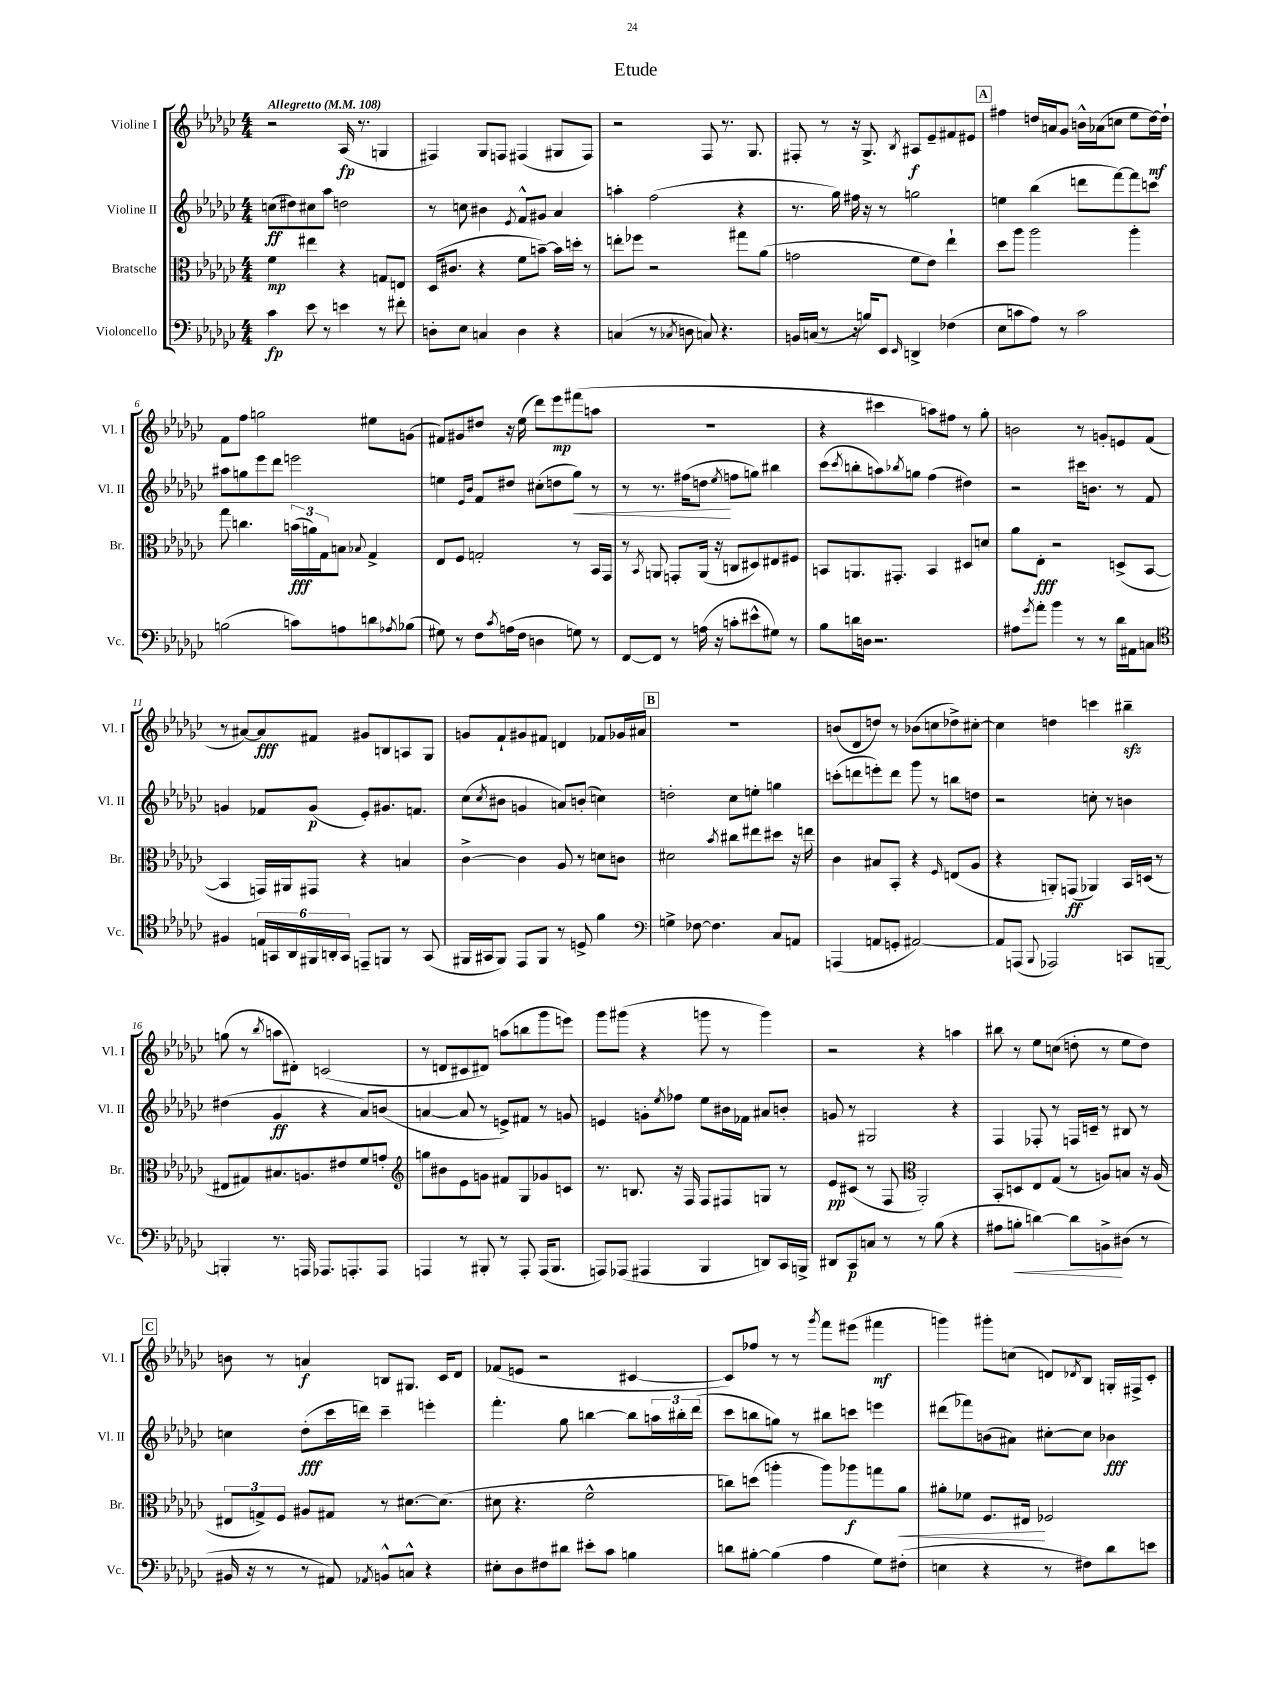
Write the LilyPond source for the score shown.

\header { title = "Etude" }
<<
\new StaffGroup <<
\new Staff = "s0" \with { instrumentName = "Violine I" shortInstrumentName = "Vl. I" } {
    \clef treble \key ges \major \numericTimeSignature \time 4/4 \tempo "Allegretto" 4 = 108
    r2 aes16\fp( r8. g4 |
    fis4) ges8 f8 fis4( gis8 fis8) |
    r2 f8 r8. ges8. |
    fis8-. r8 r16 ges8.-> \acciaccatura { bes8 } ais8\f ees'8-- fis'8 eis'8 |
    \mark \markup { \box "A" } fis''4 d''16 a'16 ges'8 b'16-^ aes'16( c''8 ees''8 d''16~\mf) d''16-! |
    f'8 f''8 g''2 eis''8 g'8( |
    fis'8) gis'8 dis''8 r16 ees''16( des'''8) ees'''8\mp fis'''8( a''8 |
    R1 |
    r4 cis'''4 a''8) fis''8 r8 ges''8-. |
    b'2 r8 g'8-. e'8 f'8( |
    r8 ais'8~) ais'8\fff fis'8 gis'8 b8 a8 ges8 |
    g'8 f'8-! gis'8 fis'8 d'4 fes'8 ges'16 ais'16 |
    \mark \markup { \box "B" } R1 |
    b'8( des'8 d''8) r8 bes'8( c''8 des''8->) cis''8~-. |
    cis''4 d''4 c'''4 bis''4--\sfz |
    g''8( r8 \acciaccatura { bes''8 } a''8 dis'8-.) c'2( |
    r8 d'8 cis'8 dis'8) a''8( b''8 ges'''8 e'''8) |
    ges'''8 gis'''8( r4 g'''8 r8 g'''4) |
    r2 r4 a''4 |
    bis''8 r8 ees''8 c''8( d''8-. r8 ees''8 d''8) |
    \mark \markup { \box "C" } b'8 r8 a'4\f b8 gis8. ces'16 des'8 |
    fes'8( e'8 r2 cis'4~ |
    cis'8) fes''8 r8 r8 \acciaccatura { ges'''8 } f'''8 eis'''8( fis'''4\mf |
    g'''4) gis'''8-. c''8( d'8) \acciaccatura { des'8 } bes8 g16-. fis16-> ces'8-. \bar "|." |
}
\new Staff = "s1" \with { instrumentName = "Violine II" shortInstrumentName = "Vl. II" } {
    \clef treble \key ges \major \numericTimeSignature \time 4/4
    c''8\ff( dis''8) cis''8 aes''8 d''2 |
    r8 c''8 bis'4 \acciaccatura { ees'8 } f'8-^ gis'8 aes'4 |
    a''4-. f''2( r4 |
    r8. ges''16) fis''16 r16 r8 g''2 |
    \mark \markup { \box "A" } e''4 bes''4( d'''8 f'''8~) f'''8 c'''8 |
    ais''8 g''8 ees'''8 des'''8 e'''2 |
    e''4 \grace { ees'16 bes'16 } f'8 dis''8 cis''8-.( d''8 ges''8\<) r8 |
    r8 r8. fis''16( d''8\! \acciaccatura { ees''8 } f''8 g''8) bis''4 |
    ces'''8( \acciaccatura { ces'''8 } b''8-. a''8) \acciaccatura { bes''8 } g''8 f''4( dis''4) |
    r2 cis'''16 b'8. r8 f'8 |
    g'4 fes'8 g'8\p( ees'8-.) gis'8. f'8. |
    ces''8( \acciaccatura { ces''8 } bis'8 g'4 a'8) b'8-.( c''4) |
    \mark \markup { \box "B" } d''2-. ces''8 e''8-. g''4 |
    c'''8-.( d'''8 e'''8-.) d'''8 ges'''8 r8 b''8 d''8 |
    r2 c''8-. r8 b'4 |
    dis''4( ges'4\ff r4 aes'8) b'8( |
    a'4~ a'8 r8 e'8->) fis'8 r8 g'8 |
    e'4 g'8-. \acciaccatura { ees''8 } fes''8 ees''8 bis'16 fes'16 ais'8 b'8-. |
    g'8 r8 gis2 r4 |
    f4 fes8-. r8 f16 c'16-- r8 bis8 r8 |
    \mark \markup { \box "C" } c''4 des''8-.\fff( ces'''16 d'''16) ces'''4-- e'''4-. |
    f'''4.-. ges''8 b''4~ b''8 \tuplet 3/2 { a''16 bis''16-. des'''16( } |
    ces'''8 b''8 g''8) r8 bis''8 c'''8 e'''4 |
    dis'''8( fes'''8) b'8( ais'8) cis''8~-. cis''8 bes'4\fff \bar "|." |
}
\new Staff = "s2" \with { instrumentName = "Bratsche" shortInstrumentName = "Br." } {
    \clef alto \key ges \major \numericTimeSignature \time 4/4
    f'4\mp eis''4 r4 g8 e8 |
    des16( cis'8. r4 f'8 b'8~--) b'16 d''16-. r8 |
    e''8-. fes''8 r2 gis''8 aes'8( |
    g'2 f'8 ees'8) ees''4-! |
    \mark \markup { \box "A" } des''8 aes''8 aes''2 aes''4-. |
    ges''8 c''4. \tuplet 3/2 { b'16\fff( a'16) ges16 } b8 \appoggiatura { bes8 } ges4-> |
    ees8 f8 g2-. r8 bes,16 ges,16 |
    r8 \acciaccatura { bes,8 } a,8 g,8-. a,16( r16 c8 dis8) eis8 fis8 |
    b,8 a,8. gis,8.-. b,4 dis8 d'8 |
    aes'8 ees8-.\fff r2 d8->( bes,8~ |
    bes,4 g,16) ais,16 gis,8 r4 b4 |
    ces'4~-> ces'4 aes8 r8 d'8 c'8 |
    \mark \markup { \box "B" } dis'2 \acciaccatura { bes'8 } cis''8 eis''8 dis''8 r16 e''16 |
    ces'4 bis8 bes,8-. r4 \grace { f16 } e8( aes8 |
    r4 a,8-.) g,8\ff( aes,4) bes,16 d16( r8 |
    eis8 gis8) bis8. a8. eis'8 f'8 g'8-. |
    \clef treble g''8 bis'8 ees'8 g'8 fis'8 ges8 ges'8 c'8 |
    r8. b8. r16 f16 f8 fis8 g8 r8 |
    ees'8\pp cis'8( r8 f8 \clef alto aes,2-.) |
    bes,8-. d8 ees8 ges8( r8 a8) b8 r16 a16( |
    \mark \markup { \box "C" } \tuplet 3/2 { eis8 g8->) f8 } ais8 gis8 r8 dis'8.~ dis'8.( |
    dis'8 r4. f'2-^ |
    c''8) d''8( a''4-. a''8) aes''8\f g''8 aes'8\< |
    ais'8-. fes'8 f8. eis16\! fes2 \bar "|." |
}
\new Staff = "s3" \with { instrumentName = "Violoncello" shortInstrumentName = "Vc." } {
    \clef bass \key ges \major \numericTimeSignature \time 4/4
    ces'4\fp ees'8 r8 e'4 r8 fis'8-. |
    d8-. ees8 c4 d4 r4 |
    c4( r8 \acciaccatura { ces8 } d8 c8) r4. |
    b,16 c16( r8 r16 b16) ees,8 \grace { ees,16 } d,4-> fes4( |
    \mark \markup { \box "A" } ees8 c'8 aes8) r8 c'2 |
    b2( c'8) a8 d'8 \acciaccatura { aes8 } bes8( |
    gis8) r8 f8 \acciaccatura { ces'8 } a16( f16 d4 g8) r8 |
    f,8~ f,8 r8 a16( r16 c'8-. eis'8-^ gis8) r8 |
    bes8 d'16 d16 r2. |
    ais8 \acciaccatura { ges'8 } aes'8-. bes'4 r8 r8 des'16 ais,16 c8 |
    \clef tenor fis4 \tuplet 6/4 { e16 g,16 aes,16 fis,16 a,16-. g,16 } e,8-- f,8 r8 g,8( |
    fis,16 gis,16 fis,8) ees,8 fis,8 r8 d8-> f'4 |
    \mark \markup { \box "B" } \clef bass g4-> fes8~ fes4. ces8 a,8 |
    a,,4( a,8 g,8-. ais,2~) |
    ais,8 a,,8( \appoggiatura { bes,,8 } aes,,2) c,8 b,,8~-- |
    b,,4-. r8. a,,16 aes,,8. a,,8.-. a,,8 |
    a,,4 r8 bis,,8-. r8 a,,8-. a,,16( bis,,8. |
    a,,8) aes,,8( ais,,4 bes,,4 d,8) ces,16 b,,16-> |
    dis,8 ces,8\p c8 r8 r8 bes8( r4 |
    ais8 b8-.\< d'4~) d'8 b,8->\! dis8( r8 |
    \mark \markup { \box "C" } bis,16 r16 r8 r8 ais,8) \acciaccatura { aes,8 } b,8-^ c8-^ r4 |
    eis8-. des8 fis8 dis'8 eis'8-. ces'8 b4 |
    d'8 bis8~-. bis4( aes4 ges8) fis8-.( |
    e4 r4 r8 fis8) des'8 e'8 \bar "|." |
}
>>
>>
